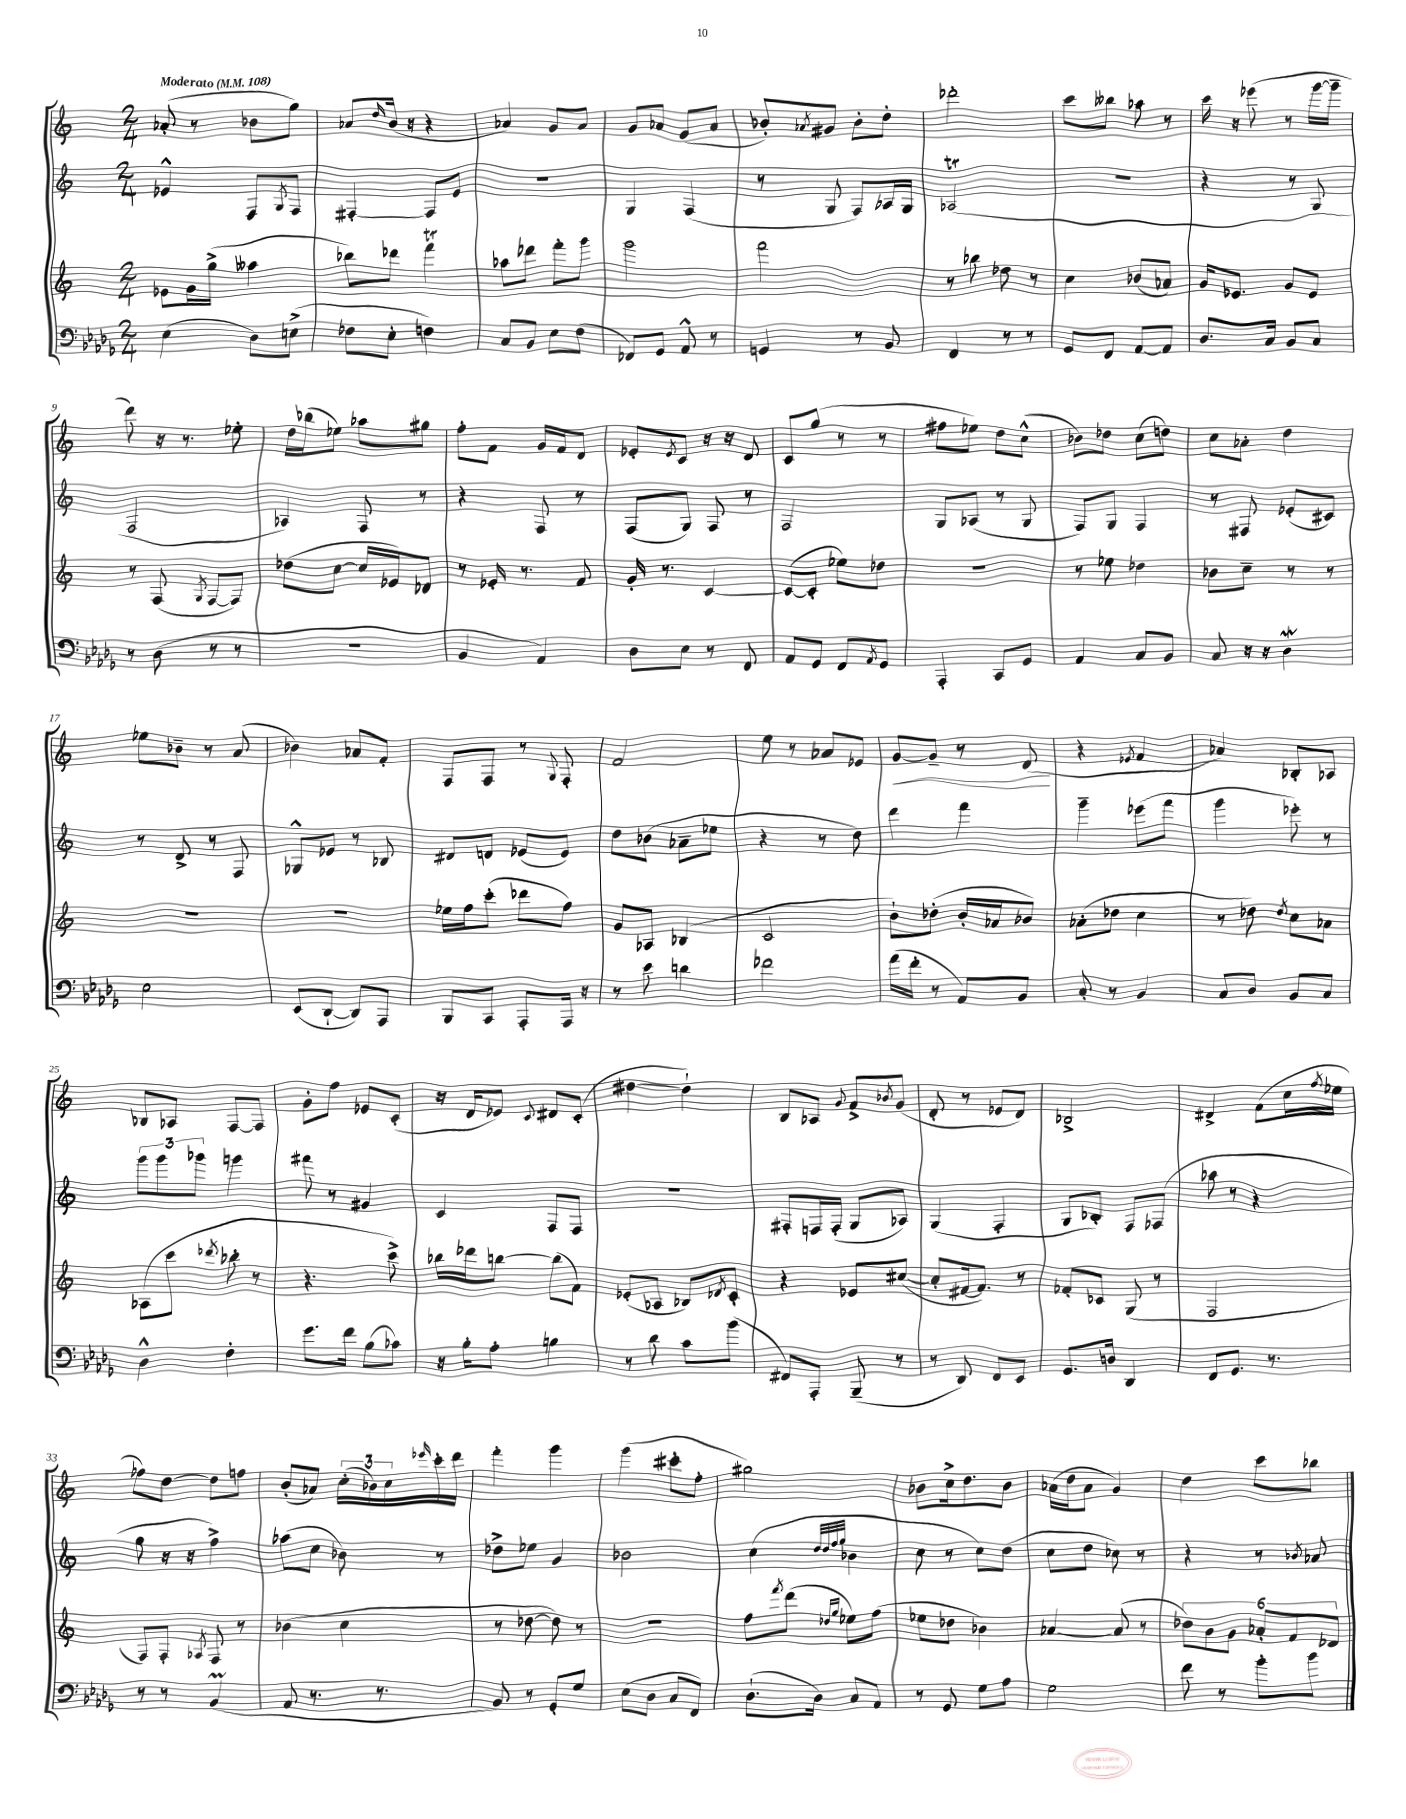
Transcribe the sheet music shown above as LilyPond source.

<<
\new StaffGroup <<
\new Staff = "s0" {
    \clef treble \key c \major \numericTimeSignature \time 2/4 \tempo "Moderato" 4 = 108
    aes'8-.( r8 bes'8 g''8) |
    aes'8 \grace { d''16 } b'16( r16 r4 |
    aes'4) g'8 aes'8 |
    g'8 aes'8 g'8( aes'8 |
    bes'8-.) \acciaccatura { aes'8 } gis'8 bes'8-. d''8-. |
    des'''2-. |
    c'''8 beses''8 aes''8 r8 |
    c'''16 r16 ees'''8( r8 g'''16~ g'''16-- |
    d'''8) r16 r8. ees''8-. |
    d''16 bes''16( ees''8) aes''8 gis''8 |
    f''8-. f'8 g'16 f'16 d'8 |
    ees'8-. \acciaccatura { ees'8 } c'8 r16 r16 d'8 |
    c'8 g''8( r8 r8 |
    fis''8 ees''8) d''8 c''8-^( |
    bes'8) des''8 c''8( d''8) |
    c''8 aes'8-. d''4 |
    ees''8 bes'8-- r8 a'8( |
    bes'4) aes'8 f'8-. |
    f8 f8 r8 \appoggiatura { g8 } f8-. |
    f'2 |
    e''8 r8 aes'8 ees'8 |
    g'8~\< g'8-- r8 d'8\!( |
    r4 \acciaccatura { ees'8 } f'4 |
    aes'4) bes8-. aes8 |
    bes8 aes8 f8~ f8 |
    g'8-. f''8 ees'8 c'8-.( |
    r16 d'16 ees'8) \appoggiatura { c'8 } dis'8 c'8-.( |
    dis''4~ dis''4-!) |
    b8 aes8 \appoggiatura { g'8 } f'8-> \acciaccatura { bes'8 } g'8( |
    d'8-. r8 ees'8 d'8) |
    bes2-> |
    dis'4-> f'8( c''16 \acciaccatura { f''8 } ees''16 |
    fes''8) d''8~ d''8 f''8 |
    b'8-.( aes'8) \tuplet 3/2 { c''16-.( bes'16) c''16 } \grace { ees'''16 } c'''16-. d'''16 |
    f'''4-. g'''4 |
    g'''4( cis'''8-. f''8-. |
    gis''2) |
    bes'8 c''16-> d''8. bes'8 |
    aes'16( d''16 aes'8 g'4) |
    d''4 c'''8 bes''8 \bar "|." |
}
\new Staff = "s1" {
    \clef treble \key c \major \numericTimeSignature \time 2/4
    ees'4-^ f8 \acciaccatura { g8 } f8 |
    fis4~-. fis8 e'8 |
    r2 |
    g4 f4( |
    r8 g8 f8) aes16 g16 |
    aes2\trill( |
    R2 |
    r4 r8 g8 |
    f2 |
    aes4) f8 r8 |
    r4 f8 r8 |
    f8( g8) f8 r8 |
    f2 |
    g8 aes8( r8 g8 |
    f8) g8 f4 |
    r8 fis8 ees'8-.( cis'8) |
    r8 d'8-> r8 f8 |
    ges8-^ ees'8 r8 bes8 |
    dis'8 d'8 ees'8( ees'8) |
    d''8 bes'8( aes'8-- ees''8 |
    r4 r8 d''8) |
    d'''4 f'''4 |
    g'''4-- ees'''8( f'''8 |
    g'''4 ees'''8-.) r8 |
    \tuplet 3/2 { g'''8 g'''8 ges'''8 } g'''4 |
    fis'''8 r8 gis'4 |
    c'4 f8 f8 |
    R2 |
    fis8-. f16 f16-.( g8 aes8) |
    g4( f4-. |
    g8 bes8-.) f8 fes8( |
    aes''8 r8 r4 |
    g''8 r16 r16 f''4->) |
    aes''8( c''8 bes'8) r8 |
    des''8-> ees''8 g'4 |
    bes'2 |
    c''4( \grace { d''32 d''32 f''32 g''32 } bes'4 |
    c''8 r8 c''8) d''8( |
    c''8 d''8 ces''8) r8 |
    r4 r8 \acciaccatura { bes'8 } aes'8 \bar "|." |
}
\new Staff = "s2" {
    \clef treble \key c \major \numericTimeSignature \time 2/4
    ees'8 g'16 g''16->( aeses''4 |
    bes''8) des'''8 f'''4\trill |
    aes''8 des'''8 f'''8-. g'''8 |
    g'''2 |
    f'''2 |
    r8 bes''8 des''8 r8 |
    c''4 bes'8( aes'8) |
    g'16 ees'8. g'8 ees'8 |
    r8 f8( \acciaccatura { g8 } f8~ f8) |
    des''8( c''8~ c''16 ees'16) des'8 |
    r8 ees'16-. r8. f'8 |
    g'16-. r8. c'4~ |
    c'8~( c'8-. ees''8) des''8 |
    R2 |
    r8 ees''8 des''4 |
    bes'8 c''8-- r8 r8 |
    R2 |
    R2 |
    ees''16 f''16 c'''8-.( des'''8 f''8) |
    g'8 aes8 bes4( |
    c'2 |
    b'8-!) des''8-.( b'16-. aes'16 bes'8) |
    aes'8-.( des''8 c''4 |
    r8 des''8) \acciaccatura { des''8 } c''8 aes'8 |
    aes8( c'''8 \acciaccatura { des'''8 } bes''8-. r8 |
    r4. c'''8->) |
    bes''16 des'''16 b''8~ b''8( f'8) |
    ees'8-.( aes8 bes8) \acciaccatura { des'8 } c'8-. |
    r4 ees'8 cis''8~( |
    cis''8-. fis'16~ fis'8.) r8 |
    fes'8-. ces'8 g8( r8 |
    f2 |
    f8) f8-. \acciaccatura { aes8 } f8 r8 |
    bes'4( c''4 |
    r8 des''8~ des''8) r8 |
    R2 |
    f''8 \acciaccatura { f'''8 } d'''8( \grace { des''16 g''16 } ees''8) f''8( |
    ees''8 des''8 bes'4) |
    aes'4~ aes'8( r8 |
    \tuplet 6/4 { des''8) b'8 g'8 aes'8-. f'8 des'8 } \bar "|." |
}
\new Staff = "s3" {
    \clef bass \key des \major \numericTimeSignature \time 2/4
    ees4( des8) e8->( |
    fes8 ees8-. f4) |
    c8 bes,8 ees8 f8( |
    fes,8) ges,8 aes,8-^ r8 |
    g,4 r8 bes,8 |
    f,4 r8 r8 |
    ges,8 f,8 aes,8~ aes,8 |
    des8. c16 bes,8 c8 |
    r8 des8( r8 r8 |
    r2 |
    bes,4 aes,4) |
    des8 ees8 r8 f,8 |
    aes,8 ges,8 f,8 \acciaccatura { aes,8 } ges,8 |
    aes,,4-. c,8 ges,8 |
    aes,4 c8 bes,8 |
    c8 r16 r16 des4\mordent |
    ees2 |
    ees,8( des,8~-! des,8) aes,,8 |
    bes,,8 c,8 aes,,8-. aes,,16 r16 |
    r8 ees'8 d'4 |
    fes'2 |
    aes'16( f'16-. r8 aes,8) bes,8 |
    c8-. r8 bes,4 |
    c8 des8 bes,8 c8 |
    des4-^ f4-. |
    ges'8. f'16 bes8( ces'8) |
    r16 bes16-. aes8-. b4 |
    r8 des'8 c'8 bes'8( |
    fis,8) aes,,8-. bes,,8--( r8 |
    r8 des,8) f,8 ees,8 |
    ges,8. d16 des,4 |
    f,8 ges,8. r8. |
    r8 r8 bes,4\prall( |
    aes,8 r8. r8. |
    bes,8) r8 ges,8-. ges8 |
    ees8( des8 c8 f,8) |
    des8.-!( des16) c8 aes,8 |
    r8 ges,8 ges8 aes8 |
    ges2 |
    f'8 r8 bes'8-. bes'8 \bar "|." |
}
>>
>>
